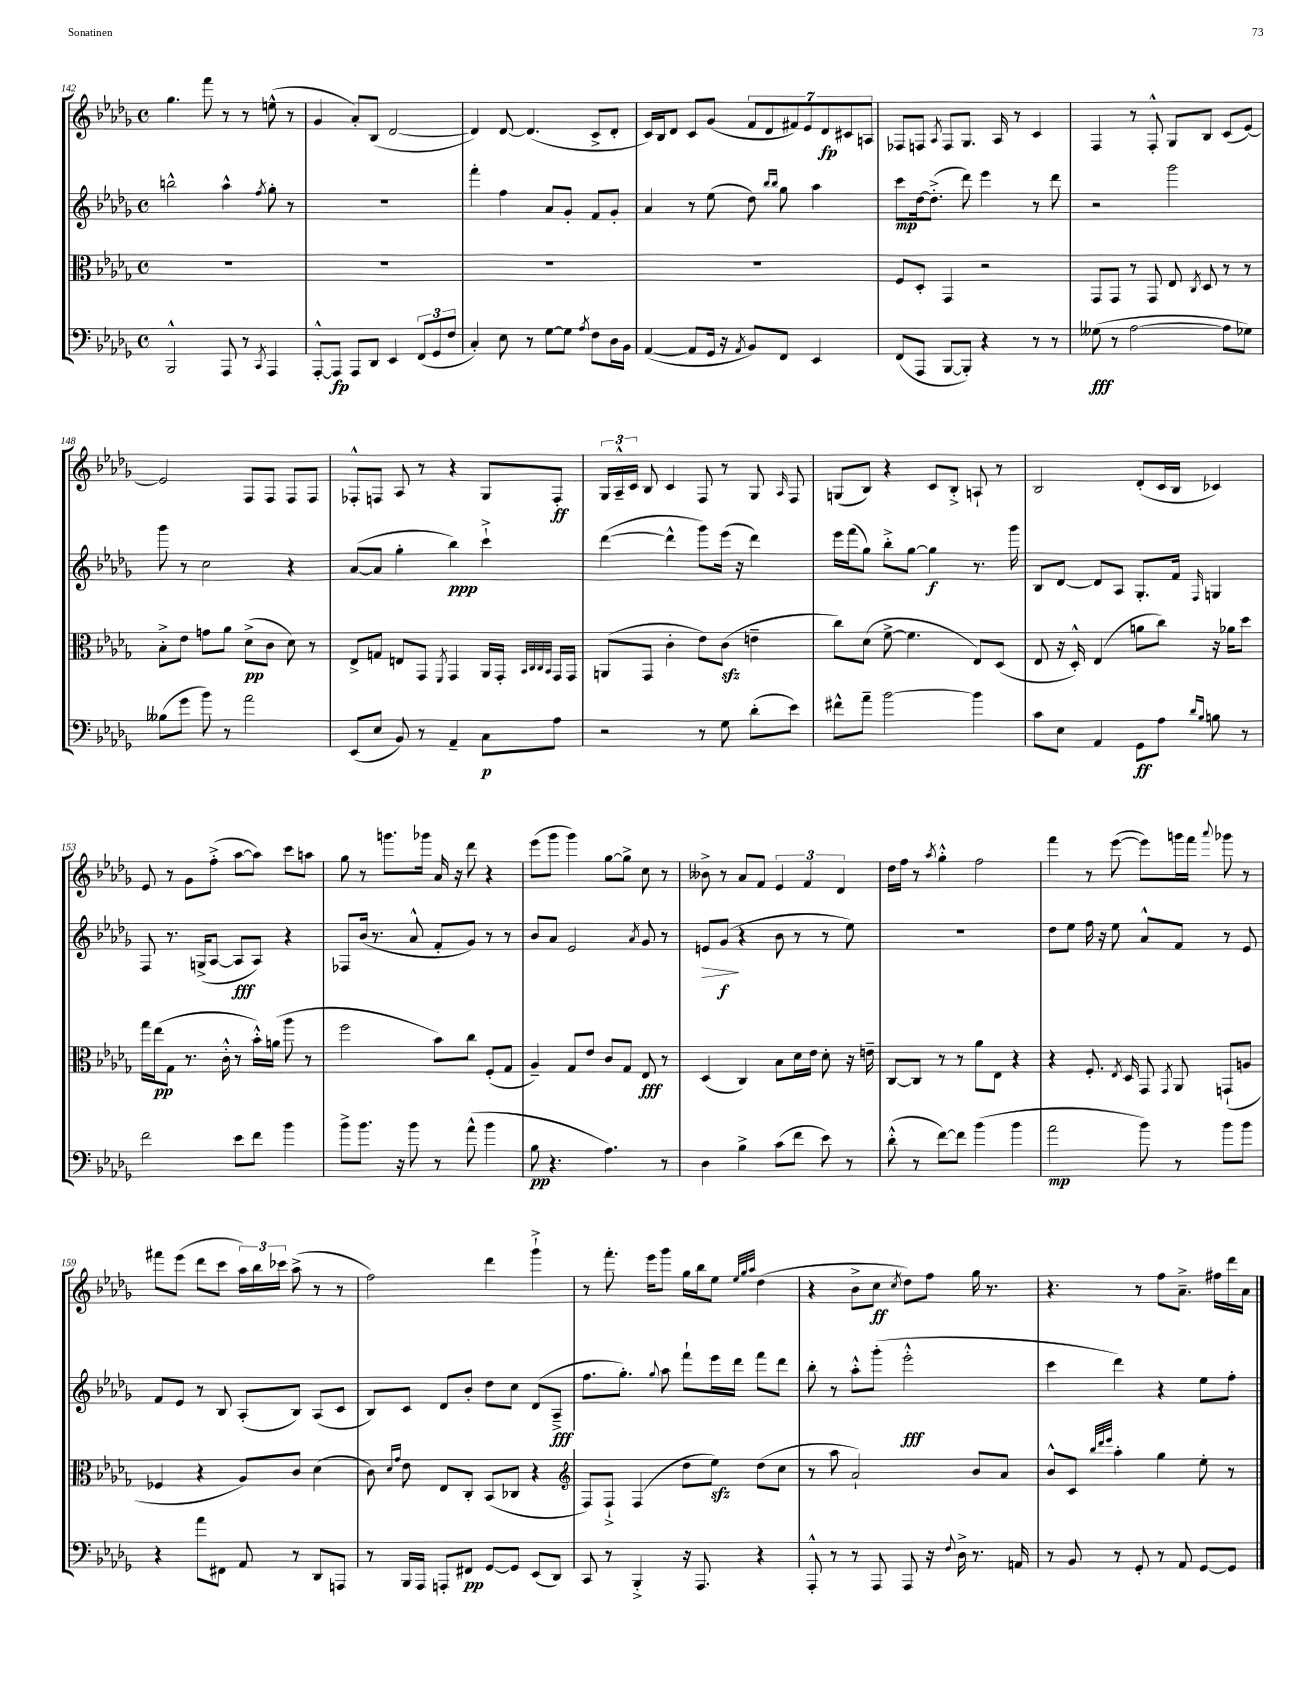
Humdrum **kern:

**kern	**dynam	**kern	**dynam	**kern	**dynam	**kern	**dynam
*part4	*part4	*part3	*part3	*part2	*part2	*part1	*part1
*staff4	*staff4	*staff3	*staff3	*staff2	*staff2	*staff1	*staff1
*clefF4	*	*clefC3	*	*clefG2	*	*clefG2	*
*k[b-e-a-d-g-]	*	*k[b-e-a-d-g-]	*	*k[b-e-a-d-g-]	*	*k[b-e-a-d-g-]	*
*M4/4	*	*M4/4	*	*M4/4	*	*M4/4	*
*met(c)	*	*met(c)	*	*met(c)	*	*met(c)	*
=142	=142	=142	=142	=142	=142	=142	=142
2BBB-^^/	.	1r	.	2bbn^^\	.	4.gg-\	.
.	.	.	.	.	.	8fff\	.
8AAA-/	.	.	.	4aa-^^\	.	8r	.
8r	.	.	.	.	.	8r	.
8qCC/	.	.	.	8qff/	.	.	.
4AAA-/	.	.	.	8gg-'\	.	(8een^^\	.
.	.	.	.	8r	.	8r	.
=143	=143	=143	=143	=143	=143	=143	=143
[8AAA-'^^/L	.	1r	.	1r	.	4g-/	.
8AAA-/J]	fp	.	.	.	.	.	.
8AAA-/L	.	.	.	.	.	8a-'/L)	.
8DD-/J	.	.	.	.	.	(8B-/J	.
4EE-/	.	.	.	.	.	[2d-/	.
(12FF/L	.	.	.	.	.	.	.
12GG-/	.	.	.	.	.	.	.
12F/J	.	.	.	.	.	.	.
=144	=144	=144	=144	=144	=144	=144	=144
4C'/)	.	1r	.	4fff'\	.	4d-/])	.
8E-\	.	.	.	4ff\	.	[8d-/	.
8r	.	.	.	.	.	(4.d-/]	.
[8G-\L	.	.	.	8a-/L	.	.	.
8G-\J]	.	.	.	8g-'/J	.	.	.
8qA-/	.	.	.	.	.	.	.
8F\L	.	.	.	8f/L	.	8c^/L	.
16D-\L	.	.	.	8g-'/J	.	8d-'/J	.
16BB-\JJ	.	.	.	.	.	.	.
=145	=145	=145	=145	=145	=145	=145	=145
([4AA-/	.	1r	.	4a-/	.	16c/LL)	.
.	.	.	.	.	.	16B-/J	.
.	.	.	.	.	.	8d-/J	.
8AA-/L]	.	.	.	8r	.	8c/L	.
16GG-/Jk	.	.	.	(8ee-\	.	(8g-/J	.
16r	.	.	.	.	.	.	.
8qAA-/	.	.	.	.	.	.	.
8BB-/L)	.	.	.	8dd-\)	.	14f/L	.
.	.	.	.	.	.	14d-/	.
.	.	.	.	16qqbb-/LL	.	.	.
.	.	.	.	16qqbb-/JJ	.	.	.
8FF/J	.	.	.	8gg-\	.	.	.
.	.	.	.	.	.	14f#X/)	.
.	.	.	.	.	.	14e-/	.
4EE-/	.	.	.	4aa-\	.	.	.
.	.	.	.	.	.	14d-/	fp
.	.	.	.	.	.	14c#X/	.
.	.	.	.	.	.	14An/J	.
=146	=146	=146	=146	=146	=146	=146	=146
(8FF/L	.	8F/L	.	8ccc\L	mp	8F-X/L	.
8AAA-/J	.	8D-'/J	.	[16dd-\k	.	8Fn/J	.
.	.	.	.	(8.dd-'^\J]	.	.	.
.	.	.	.	.	.	8qA-/	.
[8BBB-/L	.	4GG-/	.	.	.	8F/L	.
8BBB-'/J])	.	.	.	8ddd-\)	.	8.G-/J	.
4r	.	2r	.	4eee-\	.	.	.
.	.	.	.	.	.	16A-/	.
.	.	.	.	.	.	8r	.
8r	.	.	.	8r	.	4c/	.
8r	.	.	.	8ddd-\	.	.	.
=147	=147	=147	=147	=147	=147	=147	=147
(8G--X\	fff	8GG-/L	.	2r	.	4F/	.
8r	.	8GG-/J	.	.	.	.	.
[2A-\	.	8r	.	.	.	8r	.
.	.	8GG-/	.	.	.	8F'^^/	.
.	.	8E-/	.	2ggg-\	.	8G-/L	.
.	.	8qC/	.	.	.	.	.
.	.	8D-/	.	.	.	8B-/J	.
8A-\L]	.	8r	.	.	.	(8c/L	.
8G-X\J)	.	8r	.	.	.	[8e-/J)	.
!!LO:LB:g=z
=148	=148	=148	=148	=148	=148	=148	=148
(8B--X\L	.	8B-'^\L	.	8ggg-\	.	2e-/]	.
8g-\J	.	8e-\J	.	8r	.	.	.
8b-\)	.	8gn\L	.	2cc\	.	.	.
8r	.	8a-\J	.	.	.	.	.
2a-\	.	(8d-^\L	pp	.	.	8F/L	.
.	.	8c\J	.	.	.	8F/J	.
.	.	8d-\)	.	4r	.	8F/L	.
.	.	8r	.	.	.	8F/J	.
=149	=149	=149	=149	=149	=149	=149	=149
(8EE-/L	.	8E-^/L	.	([8a-/L	.	8F-X'^^/L	.
8E-/J	.	8Gn/J	.	8a-/J]	.	8Fn/J	.
8BB-/)	.	8En/L	.	4gg-'\	.	8A-/	.
8r	.	8GG-/J	.	.	.	8r	.
.	.	8qFF/	.	.	.	.	.
4AA-~/	.	4GG-/	.	4bb-\)	ppp	4r	.
8C\L	p	16AA-/LL	.	4ccc`^\	.	8G-/L	.
.	.	16GG-'/JJ	.	.	.	.	.
.	.	32qqBB-/LLL	.	.	.	.	.
.	.	32qqC/	.	.	.	.	.
.	.	32qqC/	.	.	.	.	.
.	.	32qqBB-/JJJ	.	.	.	.	.
8A-\J	.	16GG-/LL	.	.	.	8F'/J	ff
.	.	16GG-/JJ	.	.	.	.	.
=150	=150	=150	=150	=150	=150	=150	=150
2r	.	(8AAn/L	.	([4ddd-\	.	24G-/LL	.
.	.	.	.	.	.	24A-~^^/	.
.	.	.	.	.	.	24c/JJ	.
.	.	8GG-/J	.	.	.	8B-/	.
.	.	4c'\	.	4ddd-^^\]	.	4c/	.
8r	.	8e-\L)	.	8ggg-\L)	.	8F/	.
8G-\	.	(8czz\J	.	(16eee-\Jk	.	8r	.
.	.	.	.	16r	.	.	.
(8d-'\L	.	4en~\	.	4ddd-\)	.	8G-/	.
.	.	.	.	.	.	16qqA-/	.
8e-\J)	.	.	.	.	.	8F/	.
=151	=151	=151	=151	=151	=151	=151	=151
8f#X^^\L	.	8cc\L)	.	16eee-\LL	.	(8Gn/L	.
.	.	.	.	(16fff\J	.	.	.
8a-~\J	.	(8d-\J	.	8gg-\J)	.	8B-/J)	.
[2b-\	.	[8f^\	.	8bb-'^\L	.	4r	.
.	.	4.f\]	.	[8gg-\J	.	.	.
.	.	.	.	4gg-\]	f	8c/L	.
.	.	.	.	.	.	8B-'^/J	.
4b-\]	.	8E-/L)	.	8.r	.	8An`/	.
.	.	(8D-/J	.	.	.	8r	.
.	.	.	.	16ggg-\	.	.	.
=152	=152	=152	=152	=152	=152	=152	=152
8c\L	.	8E-/	.	8B-/L	.	2B-/	.
8E-\J	.	16r	.	[8d-/J	.	.	.
.	.	16D-'^^/)	.	.	.	.	.
4AA-/	.	(4E-/	.	8d-/L]	.	.	.
.	.	.	.	8A-/J	.	.	.
8GG-\L	ff	8an\L	.	8.G-'/L	.	(8d-'/L	.
8A-\J	.	8cc\J)	.	.	.	16c/L	.
.	.	.	.	16f/Jk	.	16B-/JJ	.
16qqd-/LL	.	.	.	.	.	.	.
16qqB-/JJ	.	.	.	16qqF/	.	.	.
8Bn\	.	16r	.	4Gn/	.	4c-X/)	.
.	.	16a-X\KL	.	.	.	.	.
8r	.	8dd-\J	.	.	.	.	.
!!LO:LB:g=z
=153	=153	=153	=153	=153	=153	=153	=153
2f\	.	16gg-\LL	.	8F/	.	8e-/	.
.	.	(16ee-\J	pp	.	.	.	.
.	.	8G-\J	.	8.r	.	8r	.
.	.	8.r	.	.	.	8g-\L	.
.	.	.	.	(16Gn^/KL	.	.	.
.	.	.	.	[8A-/J	.	(8ff'^\J	.
.	.	16c'^^\	.	.	.	.	.
8e-\L	.	8r	.	8A-/L]	fff	[8aa-\L	.
8f\J	.	16b-'^^\LL)	.	8A-/J)	.	8aa-\J])	.
.	.	(16an\JJ	.	.	.	.	.
4b-\	.	8aa-\	.	4r	.	8ccc\L	.
.	.	8r	.	.	.	8aan\J	.
=154	=154	=154	=154	=154	=154	=154	=154
8b-^\L	.	2ff\	.	8F-X/L	.	8gg-\	.
8.b-\J	.	.	.	(16b-/Jk	.	8r	.
.	.	.	.	8.r	.	.	.
.	.	.	.	.	.	8.gggn\L	.
16r	.	.	.	.	.	.	.
8b-\	.	.	.	8a-^^/	.	.	.
.	.	.	.	.	.	16ggg-X\Jk	.
8r	.	8b-\L)	.	8f'/L	.	16a-/	.
.	.	.	.	.	.	16r	.
(8a-^^\	.	8cc\J	.	8g-/J)	.	8ddd-\	.
4b-\	.	(8F'/L	.	8r	.	4r	.
.	.	8G-/J	.	8r	.	.	.
=155	=155	=155	=155	=155	=155	=155	=155
8B-\	pp	4A-~/)	.	8b-/L	.	(8eee-\L	.
4.r	.	.	.	8a-/J	.	8ggg-\J	.
.	.	8G-/L	.	2e-/	.	4ggg-\)	.
.	.	8e-/J	.	.	.	.	.
4.A-\)	.	8c/L	.	.	.	[8gg-\L	.
.	.	8G-/J	.	.	.	8gg-^\J]	.
.	.	.	.	8qa-/	.	.	.
.	.	8E-/	fff	8g-/	.	8cc\	.
8r	.	8r	.	8r	.	8r	.
=156	=156	=156	=156	=156	=156	=156	=156
!	!	!	!	!	!LO:HP:b	!	!
4D-\	.	(4D-/	.	8en/L	>	8b--X^\	.
.	.	.	.	(8g-/J	f	8r	.
4B-^\	.	4C/)	.	4r	]	8a-/L	.
.	.	.	.	.	.	8f/J	.
(8c\L	.	8B-\L	.	8b-\	.	6e-/	.
8f\J	.	16d-\L	.	8r	.	.	.
.	.	.	.	.	.	6f/	.
.	.	16e-\JJ	.	.	.	.	.
8e-\)	.	8d-'\	.	8r	.	.	.
.	.	.	.	.	.	6d-/	.
8r	.	16r	.	8ee-\)	.	.	.
.	.	16en~\	.	.	.	.	.
=157	=157	=157	=157	=157	=157	=157	=157
(8d-'^^\	.	[8C/L	.	1r	.	16dd-\LL	.
.	.	.	.	.	.	16ff\JJ	.
8r	.	8C/J]	.	.	.	8r	.
.	.	.	.	.	.	8qaa-/	.
[8f\L)	.	8r	.	.	.	4gg-'^^\	.
8f\J]	.	8r	.	.	.	.	.
(4b-\	.	8a-\L	.	.	.	2ff\	.
.	.	8E-\J	.	.	.	.	.
4b-\	.	4r	.	.	.	.	.
=158	=158	=158	=158	=158	=158	=158	=158
2a-\	mp	4r	.	8dd-\L	.	4fff\	.
.	.	.	.	8ee-\J	.	.	.
.	.	8.F'/	.	16ff\	.	8r	.
.	.	.	.	16r	.	.	.
.	.	.	.	8ee-\	.	([8eee-\	.
.	.	8qE-/	.	.	.	.	.
.	.	16D-/	.	.	.	.	.
8b-\)	.	8GG-/	.	8a-^^/L	.	8eee-\L])	.
.	.	8qGG-/	.	.	.	.	.
8r	.	8AA-/	.	8f/J	.	16gggn\L	.
.	.	.	.	.	.	16fff\JJ	.
.	.	.	.	.	.	8qqaaa-/	.
8b-\L	.	(8GGn`/L	.	8r	.	8ggg-X\	.
8b-\J	.	8An/J	.	8e-/	.	8r	.
!!LO:LB:g=z
=159	=159	=159	=159	=159	=159	=159	=159
4r	.	4F-X/	.	8f/L	.	8fff#X\L	.
.	.	.	.	8e-/J	.	(8eee-\J	.
8a-\L	.	4r	.	8r	.	8ddd-\L	.
8FF#X\J	.	.	.	8B-/	.	8ccc\J	.
8AA-/	.	8A-/L)	.	(8A-'/L	.	24aa-\LL)	.
.	.	.	.	.	.	24bb-\	.
.	.	.	.	.	.	24ccc-X\JJ	.
8r	.	8c/J	.	8B-/J)	.	(8aa-^\	.
8DD-/L	.	(4d-\	.	(8A-/L	.	8r	.
8AAAn/J	.	.	.	8c/J	.	8r	.
=160	=160	=160	=160	=160	=160	=160	=160
8r	.	8c\)	.	8B-/L)	.	2ff\)	.
.	.	16qqd-/LL	.	.	.	.	.
.	.	16qqg-/JJ	.	.	.	.	.
16BBB-/LL	.	8e-\	.	8c/J	.	.	.
16AAA-/JJ	.	.	.	.	.	.	.
8AAAn'/L	.	8E-/L	.	8d-/L	.	.	.
8FF#X/J	pp	8C'/J	.	8b-'/J	.	.	.
[8GG-/L	.	(8BB-/L	.	8dd-\L	.	4ddd-\	.
8GG-/J]	.	8C-X/J	.	8cc\J	.	.	.
(8EE-/L	.	4r	.	(8d-/L	.	4ggg-`^\	.
8DD-/J)	.	.	.	8A-~^/J	fff	.	.
=161	=161	=161	=161	=161	=161	=161	=161
*	*	*clefG2	*	*	*	*	*
8CC/	.	8F/L)	.	8.ff\L	.	8r	.
8r	.	8F`^/J	.	.	.	8.fff'\	.
.	.	.	.	8.gg-'\J)	.	.	.
4BBB-'^/	.	(4F/	.	.	.	.	.
.	.	.	.	.	.	16eee-\KL	.
.	.	.	.	8qqgg-/	.	.	.
.	.	.	.	8aa-\	.	8ggg-\J	.
16r	.	8dd-\L	.	8fff`\L	.	16gg-\LL	.
8.AAA-/	.	.	.	.	.	16bb-\J	.
.	.	8ee-zz\J)	.	16eee-\L	.	8ee-\J	.
.	.	.	.	16ddd-\JJ	.	.	.
.	.	.	.	.	.	32qqee-/LLL	.
.	.	.	.	.	.	32qqgg-/	.
.	.	.	.	.	.	32qqaa-/JJJ	.
4r	.	(8dd-\L	.	8fff\L	.	(4dd-\	.
.	.	8cc\J	.	8ddd-\J	.	.	.
=162	=162	=162	=162	=162	=162	=162	=162
8AAA-'^^/	.	8r	.	8bb-'\	.	4r	.
8r	.	8aa-\	.	8r	.	.	.
8r	.	2a-`/)	.	8aa-'^^\L	.	8b-^\L	.
8AAA-/	.	.	.	(8ggg-'\J	.	8cc\J	ff
.	.	.	.	.	.	8qcc/	.
8AAA-/	.	.	.	2eee-'^^\	fff	8dd-\L)	.
16r	.	.	.	.	.	8ff\J	.
8qqF/	.	.	.	.	.	.	.
16D-^\	.	.	.	.	.	.	.
8.r	.	8b-/L	.	.	.	16gg-\	.
.	.	.	.	.	.	8.r	.
.	.	8a-/J	.	.	.	.	.
16AAn/	.	.	.	.	.	.	.
=163	=163	=163	=163	=163	=163	=163	=163
8r	.	8b-^^/L	.	4ccc\	.	4.r	.
8BB-/	.	8c/J	.	.	.	.	.
.	.	32qqbb-/LLL	.	.	.	.	.
.	.	32qqddd-/	.	.	.	.	.
.	.	32qqeee-/JJJ	.	.	.	.	.
8r	.	4aa-'\	.	4ddd-\)	.	.	.
8GG-'/	.	.	.	.	.	8r	.
8r	.	4gg-\	.	4r	.	8ff\L	.
8AA-/	.	.	.	.	.	8.a-~^\J	.
[8GG-/L	.	8ee-'\	.	8ee-\L	.	.	.
.	.	.	.	.	.	16ff#X\LL	.
8GG-/J]	.	8r	.	8ff'\J	.	16ddd-\	.
.	.	.	.	.	.	16a-\JJ	.
==	==	==	==	==	==	==	==
*-	*-	*-	*-	*-	*-	*-	*-
